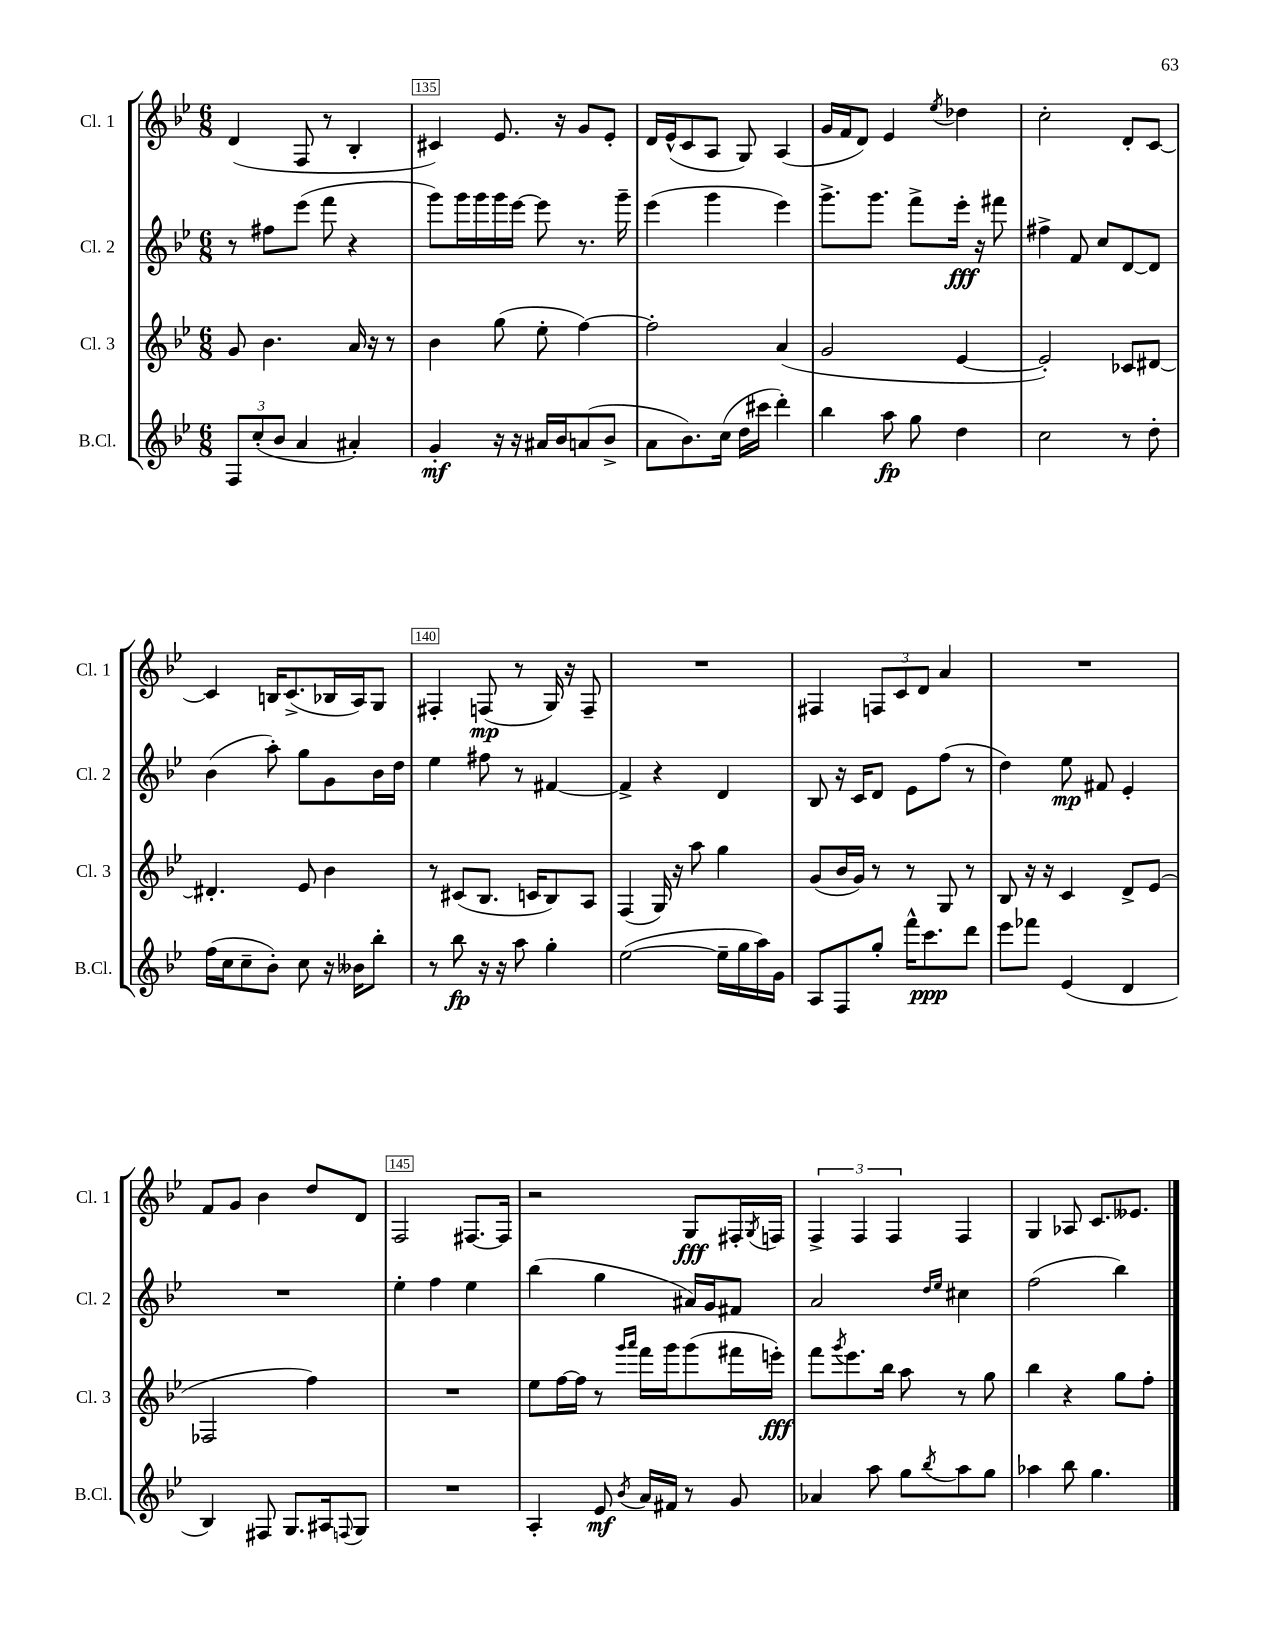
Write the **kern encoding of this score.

**kern	**kern	**kern	**kern
*staff4	*staff3	*staff2	*staff1
*clefG2	*clefG2	*clefG2	*clefG2
*k[b-e-]	*k[b-e-]	*k[b-e-]	*k[b-e-]
*M6/8	*M6/8	*M6/8	*M6/8
12F	8g	8r	(4d
(12cc'	.	.	.
.	4.b-	8ff#	.
12b-	.	.	.
4a	.	(8eee-	8F
.	.	8fff	8r
4a#')	16a	4r	4B-'
.	16r	.	.
.	8r	.	.
=	=	=	=
4g'	4b-	8ggg)	4c#)
.	.	16ggg	.
.	.	16ggg	.
16r	(8gg	16ggg	8.e-
16r	.	[16eee-	.
16a#	8ee-'	8eee-]	.
16b-	.	.	16r
(8a	[4ff)	8.r	8g
8b-^	.	.	8e-'
.	.	16ggg~	.
=	=	=	=
8a	2ff']	(4eee-	16d
.	.	.	(16e-^^
8.b-)	.	.	8c
.	.	4ggg	8A
(16cc	.	.	.
16dd	.	.	8G)
16ccc#	.	.	.
4ddd')	(4a	4eee-)	(4A
=	=	=	=
4bb-	2g	8.ggg^	16g
.	.	.	16f
.	.	.	8d)
.	.	8.ggg	.
8aa	.	.	4e-
8gg	.	8fff^	.
.	.	.	8qee-
4dd	[4e-	16eee-'	4dd-
.	.	16r	.
.	.	8fff#	.
=	=	=	=
2cc	2e-'])	4ff#^	2cc'
.	.	8f	.
.	.	8cc	.
8r	8c-	[8d	8d'
8dd'	[8d#	8d]	[8c
=	=	=	=
(16ff	4.d#']	(4b-	4c]
16cc	.	.	.
8cc~	.	.	.
8b-')	.	8aa')	16B
.	.	.	(8.c^
8cc	8e-	8gg	.
16r	4b-	8g	16B-
16b--	.	.	16A)
8bb-'	.	16b-	8G
.	.	16dd	.
=	=	=	=
8r	8r	4ee-	4F#'
8bb-	(8c#	.	.
16r	8.B-	8ff#	(8F
16r	.	.	.
8aa	.	8r	8r
.	16c	.	.
4gg'	8B-)	[4f#	16G)
.	.	.	16r
.	8A	.	8F~
=	=	=	=
([2ee-	(4F	4f#^]	2.r
.	16G)	4r	.
.	16r	.	.
.	8aa	.	.
16ee-~]	4gg	4d	.
16gg	.	.	.
16aa)	.	.	.
16g	.	.	.
=	=	=	=
8A	(8g	8B-	4F#
8F	16b-	16r	.
.	16g)	16c	.
8gg'	8r	8d	12F
.	.	.	12c
16fff^^	8r	8e-	.
.	.	.	12d
8.ccc	.	.	.
.	8G	(8ff	4a
8ddd	8r	8r	.
=	=	=	=
8eee-	8B-	4dd)	2.r
8fff-	16r	.	.
.	16r	.	.
(4e-	4c	8ee-	.
.	.	8f#	.
4d	8d^	4e-'	.
.	(8e-	.	.
=	=	=	=
4B-)	2F-	2.r	8f
.	.	.	8g
8F#	.	.	4b-
8.G	.	.	.
.	4ff)	.	8dd
16A#	.	.	.
8qqF	.	.	.
8G	.	.	8d
=	=	=	=
2.r	2.r	4ee-'	2F
.	.	4ff	.
.	.	4ee-	[8.F#
.	.	.	16F#]
=	=	=	=
4A'	8ee-	(4bb-	2r
.	[16ff	.	.
.	16ff]	.	.
8e-	8r	4gg	.
.	16qqggg	.	.
8qb-	16qqaaa	.	.
16a	16fff	.	.
16f#	16ggg	.	.
8r	(8ggg	16a#)	8G
.	.	16g	.
8g	16fff#	8f#	16F#'
.	.	.	8qG
.	16eee')	.	16F
=	=	=	=
4a-	8fff	2a	6F^
.	8qggg	.	.
.	8.eee-	.	.
.	.	.	6F
8aa	.	.	.
.	16bb-	.	.
.	.	.	6F
8gg	8aa	.	.
.	.	16qqdd	.
8qbb-	.	16qqee-	.
8aa	8r	4cc#	4F
8gg	8gg	.	.
=	=	=	=
4aa-	4bb-	(2ff	4G
8bb-	4r	.	8A-
4.gg	.	.	8.c
.	8gg	4bb-)	.
.	.	.	8.e--
.	8ff'	.	.
==	==	==	==
*-	*-	*-	*-
